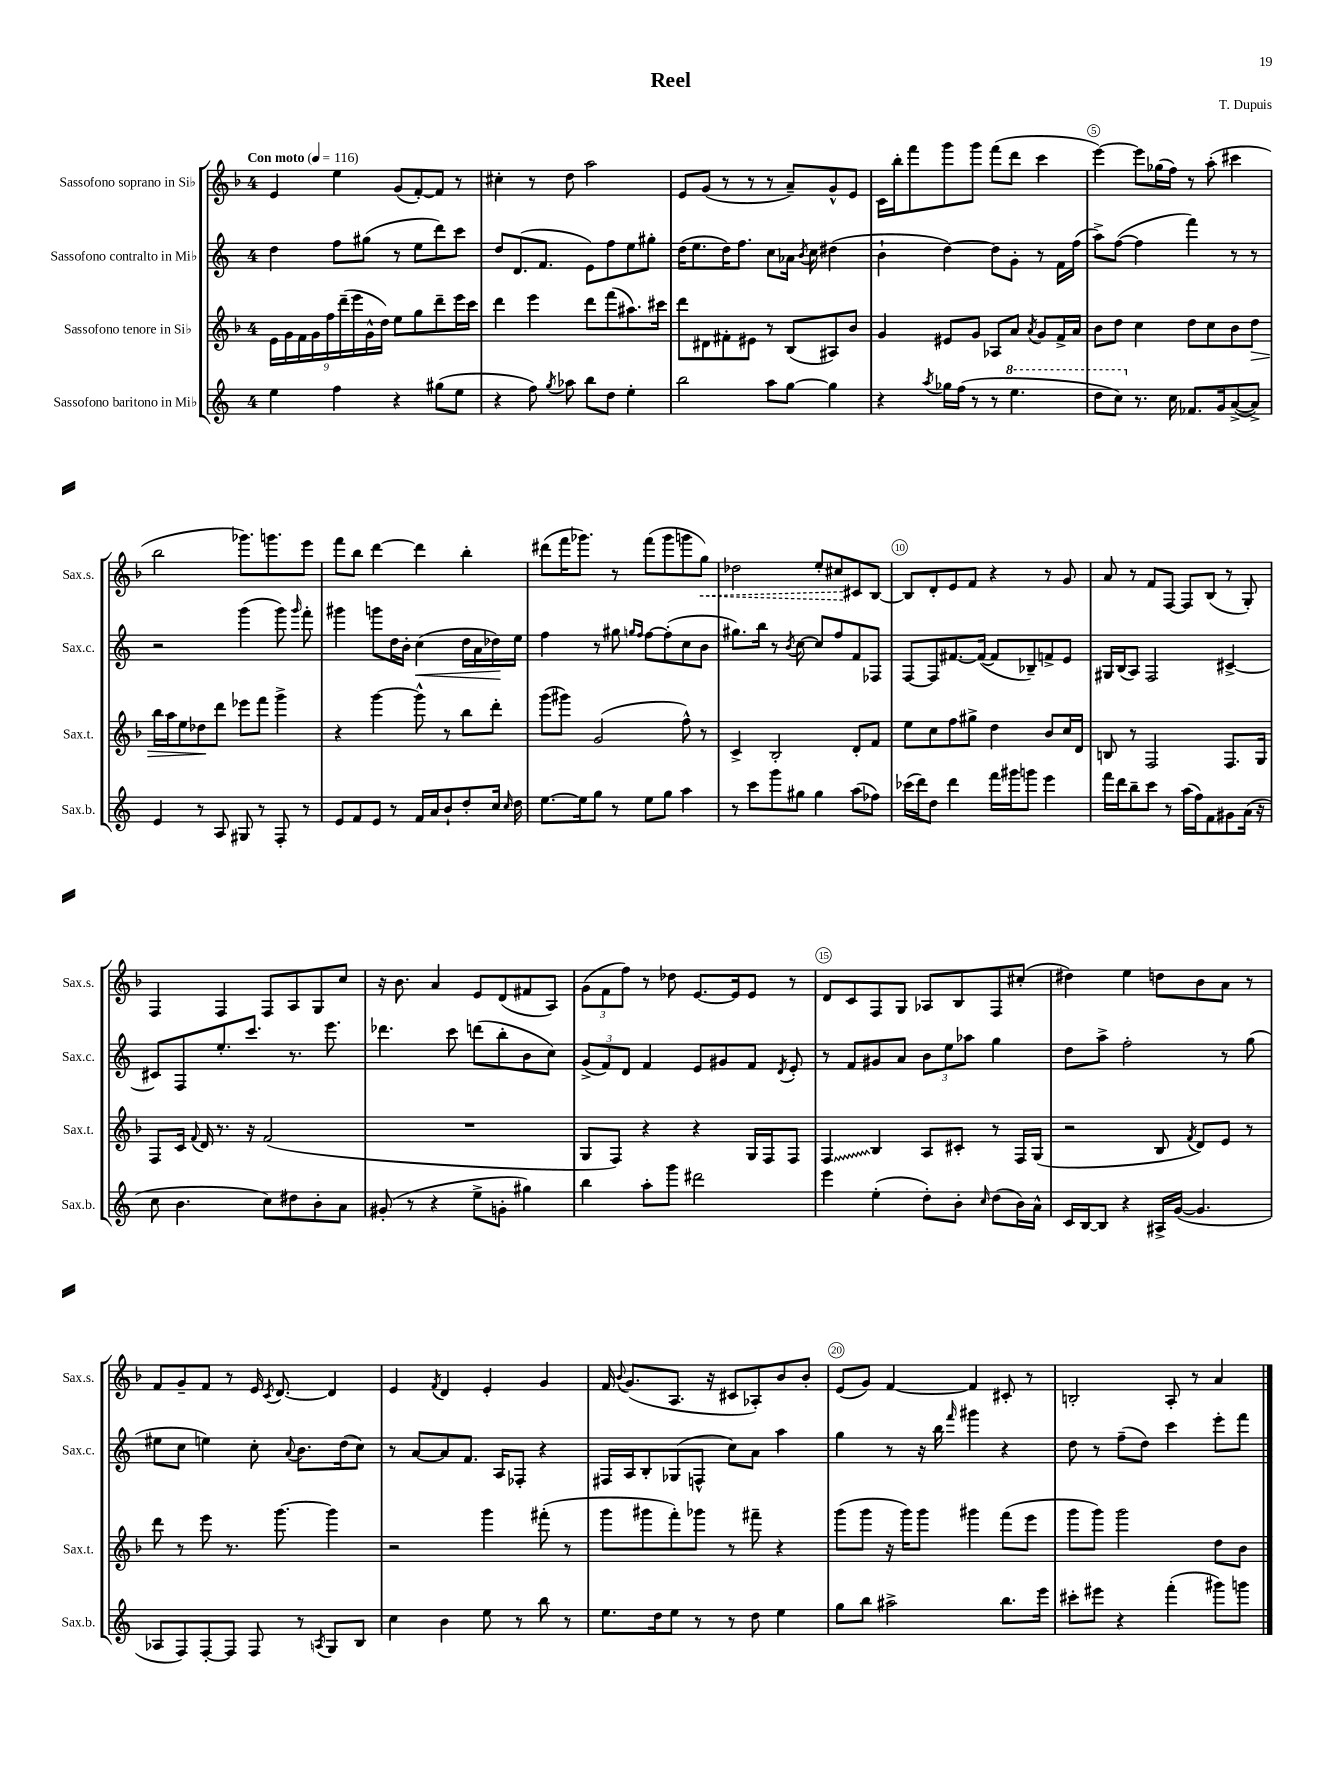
\header { title = "Reel" composer = "T. Dupuis" }
<<
\new StaffGroup <<
\new Staff = "s0" \with { instrumentName = "Sassofono soprano in Sib" shortInstrumentName = "Sax.s." } {
    \clef treble \key f \major \once \override Staff.TimeSignature.style = #'single-digit \time 4/4 \tempo "Con moto" 4 = 116
    \autoBeamOff e'4 e''4 g'8[( f'8~-.) f'8] r8 |
    cis''4-. r8 d''8 a''2 |
    e'8[ g'8]( r8 r8 r8 a'8[--) g'8-^ e'8] |
    c'16[ bes''16-. f'''8 g'''8 g'''8] f'''8[( d'''8] c'''4 |
    e'''4~) e'''8[ ges''16( f''16]) r8 a''8-.( cis'''4 |
    bes''2 ges'''8.[) g'''8. e'''8] |
    f'''8[ bes''8] d'''4~ d'''4 bes''4-. |
    dis'''8[( f'''16 ges'''8.]) r8 f'''8[( ges'''8 g'''8 \once \override Hairpin.style = #'dashed-line g''8]\<) |
    des''2 e''8[-. cis''8\! cis'8 bes8]~ |
    bes8[ d'8-. e'8 f'8] r4 r8 g'8 |
    a'8 r8 f'8[ f8]~ f8[ bes8]( r8 g8-.) |
    f4 f4 f8[ a8 g8 c''8] |
    r16 bes'8. a'4 e'8[ d'8( fis'8 a8]) |
    \tuplet 3/2 { g'8[( f'8 f''8]) } r8 des''8 e'8.[~ e'16 e'8] r8 |
    d'8[ c'8 f8 g8] aes8[ bes8 f8 cis''8]-.( |
    dis''4) e''4 d''8[ bes'8 a'8] r8 |
    f'8[ g'8-- f'8] r8 e'16 \acciaccatura { c'8 } d'8.~ d'4 |
    e'4 \acciaccatura { f'8 } d'4 e'4-. g'4 |
    f'16 \appoggiatura { bes'8 } g'8.[( a8.] r16 cis'8[ aes8-.) bes'8 bes'8]-. |
    e'8[( g'8]) f'4~ f'4 cis'8-. r8 |
    b2-. a8-. r8 a'4 \bar "|." |
}
\new Staff = "s1" \with { instrumentName = "Sassofono contralto in Mib" shortInstrumentName = "Sax.c." } {
    \clef treble \key c \major \once \override Staff.TimeSignature.style = #'single-digit \time 4/4
    \autoBeamOff d''4 f''8[ gis''8]( r8 e''8[ d'''8) c'''8] |
    d''8[ d'8.( f'8.] e'8[) f''8 e''8 gis''8]-. |
    d''16[( e''8. d''16) f''8.] c''8[ aes'16] \acciaccatura { b'8 } c''16 dis''4( |
    b'4-! d''4~) d''8[ g'8]-. r8 f'16[ f''16]( |
    a''8[->) f''8]~( f''4 f'''4) r8 r8 |
    r2 g'''4( g'''8) \grace { g'''16 } f'''8-. |
    gis'''4 g'''8[ d''16 b'16]-. c''4\<( d''16[ a'16 des''16\!) e''16] |
    f''4 r8 gis''8 \grace { g''16[ f''16] } f''8[~ f''8-.( c''8 b'8] |
    gis''8.[) b''16] r8 \acciaccatura { b'8 } c''8~ c''8[ f''8 f'8 fes8] |
    f8[~ f8 fis'8.~ fis'16]~( fis'8[ bes8--) f'8-> e'8] |
    gis16[ b16( a8]) f2 cis'4~-> |
    cis'8[ f8 e''8.-. c'''8.] r8. e'''8. |
    des'''4. c'''8 d'''8[( b''8-. b'8 c''8]) |
    \tuplet 3/2 { g'8[->( f'8) d'8] } f'4 e'8[ gis'8 f'8] \acciaccatura { d'8 } e'8-. |
    r8 f'8[ gis'8 a'8] \tuplet 3/2 { b'8[ e''8 aes''8] } g''4 |
    d''8[ a''8]-> f''2-. r8 g''8( |
    eis''8[ c''8] e''4) c''8-. \appoggiatura { a'8 } b'8.[ d''16( c''8]) |
    r8 a'8[~ a'8 f'8.] a16[ fes8]-. r4 |
    fis16[ a16 b8-. ges8( f8]-^ c''8[) a'8] a''4 |
    g''4 r8 r16 b''16 \grace { f'''16 } gis'''4 r4 |
    d''8 r8 f''8[--( d''8]) c'''4 e'''8[-. f'''8] \bar "|." |
}
\new Staff = "s2" \with { instrumentName = "Sassofono tenore in Sib" shortInstrumentName = "Sax.t." } {
    \clef treble \key f \major \once \override Staff.TimeSignature.style = #'single-digit \time 4/4
    \autoBeamOff \tuplet 9/8 { e'16[ g'16 f'16 g'16 f''16 d'''16--( e'''16 g'16-^ d''16]) } e''8[ g''8 d'''8-- e'''16 c'''16] |
    d'''4 e'''4 d'''8[ f'''8( ais''8.) cis'''16] |
    d'''8[ dis'8 fis'8-. eis'8] r8 bes8[( ais8) bes'8] |
    g'4 eis'8[ g'8] aes8[ a'8] \acciaccatura { a'8 } g'8[ f'16-> a'16] |
    bes'8[ d''8] c''4 d''8[ c''8 bes'8 d''8]\> |
    bes''16[ a''16 e''8 des''8\! d'''8] ees'''8[ f'''8] g'''4-> |
    r4 g'''4~ g'''8-^ r8 bes''8[ d'''8]-. |
    g'''8[( gis'''8]) g'2( f''8-^) r8 |
    c'4-> bes2-. d'8[-. f'8] |
    e''8[ c''8 f''8 gis''8]-> d''4 bes'8[ c''16 d'16] |
    b8 r8 f2 f8.[ g16] |
    f8[ c'16] \appoggiatura { f'8 } d'16 r8. r16 f'2( |
    R1 |
    g8[ f8]) r4 r4 g16[ f16 f8] |
    \once \override Glissando.style = #'zigzag f4\glissando bes4 a8[ cis'8]-. r8 f16[ g16]( |
    r2 bes8 \acciaccatura { f'8 } d'8[) e'8] r8 |
    d'''8 r8 e'''8 r8. g'''8.~ g'''4 |
    r2 g'''4 fis'''8-.( r8 |
    g'''8[ gis'''8 f'''8-.) ges'''8] r8 fis'''8-- r4 |
    g'''8[( g'''8] r16 g'''16[) g'''8] gis'''4 f'''8[( e'''8] |
    g'''8[ g'''8]) g'''2 d''8[ bes'8] \bar "|." |
}
\new Staff = "s3" \with { instrumentName = "Sassofono baritono in Mib" shortInstrumentName = "Sax.b." } {
    \clef treble \key c \major \once \override Staff.TimeSignature.style = #'single-digit \time 4/4
    \autoBeamOff e''4 f''4 r4 gis''8[( e''8] |
    r4 f''8) \acciaccatura { g''8 } aes''8 b''8[ d''8] e''4-. |
    b''2 a''8[ g''8]~ g''4 |
    r4 \acciaccatura { a''8 } ges''16[ f''16]( r8 r8 \ottava #1 e'''4. |
    d'''8[ c'''8]) \ottava #0 r8. c''16 fes'8.[ g'16 a'8~->( a'8]->) |
    e'4 r8 a8 gis8 r8 f8-. r8 |
    e'8[ f'8 e'8] r8 f'16[ a'16 b'8-! d''8-. c''16] \grace { c''16 } d''16 |
    e''8.[~ e''16 g''8] r8 e''8[ g''8] a''4 |
    r8 c'''8[ g'''8 gis''8] gis''4 a''8[( fes''8]) |
    ces'''16[( d'''16) d''8] d'''4 f'''16[ gis'''16 g'''8] e'''4 |
    f'''16[ d'''16 b''8-- c'''8] r8 a''16[( f''16) f'8 gis'8 a'16]( r16 |
    c''8 b'4. c''8[) dis''8 b'8-. a'8] |
    gis'8-.( r8 r4 e''8[-> g'8]-. gis''4) |
    b''4 a''8[-. g'''8] dis'''2 |
    e'''4 e''4-.( d''8[-.) b'8]-. \grace { c''16 } d''8[( b'16) a'16]-^ |
    c'16[ b16~ b8] r4 ais16[-> g'16]~( g'4. |
    aes8[ f8) f8~-. f8] f8 r8 \acciaccatura { a8 } g8[ b8] |
    c''4 b'4 e''8 r8 b''8 r8 |
    e''8.[ d''16 e''8] r8 r8 d''8 e''4 |
    g''8[ b''8] ais''2-> b''8.[ e'''16] |
    cis'''8[-. eis'''8] r4 f'''4-.( gis'''8[) g'''8] \bar "|." |
}
>>
>>
\layout { \context { \Score \override BarNumber.break-visibility = ##(#f #t #t) barNumberVisibility = #(every-nth-bar-number-visible 5) \override BarNumber.stencil = #(make-stencil-circler 0.1 0.3 ly:text-interface::print) } }
